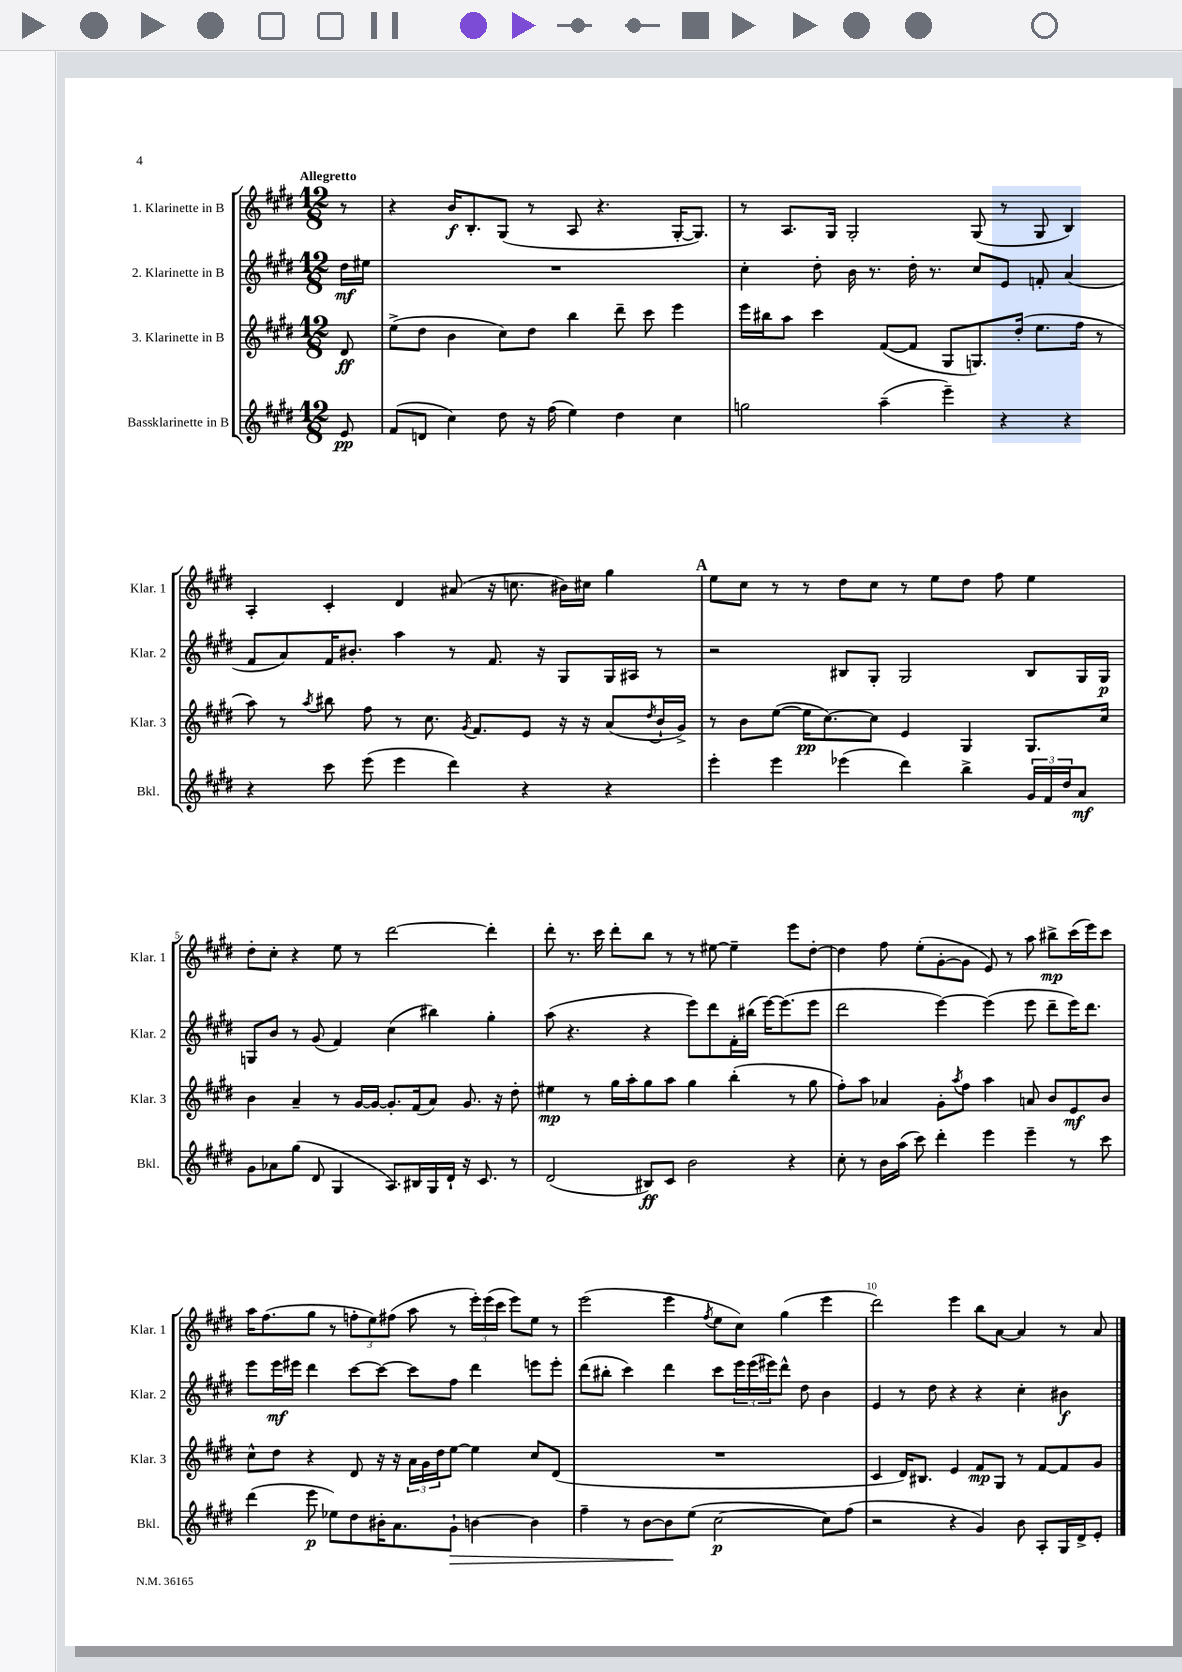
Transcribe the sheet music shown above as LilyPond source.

<<
\new StaffGroup <<
\new Staff = "s0" \with { instrumentName = "1. Klarinette in B" shortInstrumentName = "Klar. 1" } {
    \clef treble \key e \major \numericTimeSignature \time 12/8 \partial 8 \tempo "Allegretto"
    r8 |
    r4 b'16\f b8.-. gis8( r8 a8 r4. gis16~-. gis8.) |
    r8 a8. gis16 gis2-. gis8( r8 gis8 b4) |
    a4-. cis'4-. dis'4 ais'8( r16 c''8. bis'16) cis''16 gis''4 |
    \mark \markup { \bold "A" } e''8 cis''8 r8 r8 dis''8 cis''8 r8 e''8 dis''8 fis''8 e''4 |
    dis''8-. cis''8-. r4 e''8 r8 dis'''2~ dis'''4-. |
    dis'''8-. r8. cis'''16 dis'''8-. b''8 r8 r8 eis''8~ eis''4-- e'''8 dis''8~-. |
    dis''4 fis''8 e''8-.( gis'8~-. gis'8 e'8) r8 a''8 bis''8->\mp cis'''16( e'''16) cis'''8 |
    a''16 fis''8.( gis''8 r8 \tuplet 3/2 { f''8-. e''8) fis''8( } a''8 r8 \tuplet 3/2 { e'''16-.) e'''16( cis'''16 } e'''8) e''8 r8 |
    e'''2( e'''4 \acciaccatura { fis''8 } e''8 cis''8) gis''4( e'''4 |
    dis'''2) e'''4 b''8 a'8~ a'4 r8 a'8 \bar "|." |
}
\new Staff = "s1" \with { instrumentName = "2. Klarinette in B" shortInstrumentName = "Klar. 2" } {
    \clef treble \key e \major \numericTimeSignature \time 12/8 \partial 8
    dis''16\mf eis''16 |
    R1. |
    cis''4-. dis''8-. b'16 r8. dis''16-. r8. cis''8 e'8 f'8-. a'4( |
    fis'8 a'8) fis'16 bis'8.-. a''4 r8 fis'8. r16 gis8 gis16 ais16 r8 |
    \mark \markup { \bold "A" } r2 bis8 gis8-. gis2 bis8 gis16 gis16\p |
    g8 b'8 r8 gis'8( fis'4) cis''4( bis''4) gis''4-. |
    a''8( r4. r4 e'''8) dis'''8 fis'16-. bis''16( e'''16~) e'''8.( e'''8 |
    dis'''2 e'''4~) e'''4( e'''8 dis'''8-- e'''16) dis'''8. |
    e'''8 e'''16\mf eis'''16 dis'''4 cis'''8~ cis'''8~ cis'''8 fis''8 dis'''4 e'''8 e'''8-. |
    dis'''8( bis''8-. cis'''4) dis'''4 cis'''8 \tuplet 3/2 { e'''16 e'''16( eis'''16) } dis'''8-^ dis''8 b'4 |
    e'4 r8 dis''8 r4 r4 cis''4-. bis'4\f \bar "|." |
}
\new Staff = "s2" \with { instrumentName = "3. Klarinette in B" shortInstrumentName = "Klar. 3" } {
    \clef treble \key e \major \numericTimeSignature \time 12/8 \partial 8
    dis'8\ff |
    e''8->( dis''8 b'4 cis''8) dis''8 b''4 dis'''8-- cis'''8 e'''4 |
    e'''16 bis''16 a''8 cis'''4 fis'8~( fis'8 gis8 g8.) dis''16-.( e''8. fis''16 r8 |
    a''8) r8 \acciaccatura { a''8 } bis''8 fis''8 r8 cis''8. \acciaccatura { gis'8 } fis'8. e'8 r16 r16 a'8( \acciaccatura { dis''8 } b'16-! gis'16->) |
    \mark \markup { \bold "A" } r8 b'8 e''8~( e''16\pp cis''8.~) cis''8 e'4 gis4 gis8. cis''16 |
    b'4 a'4-- r8 gis'16~ gis'16~ gis'8.-. fis'16( a'8) gis'8. r16 dis''8-. |
    eis''4\mp r8 gis''16 a''16-. gis''8 a''8 gis''4 b''4-.( r8 gis''8 |
    fis''8-.) a''8 aes'4 gis'8-. \acciaccatura { a''8 } fis''8 a''4 a'8 b'8 e'8\mf b'8 |
    cis''8-^ dis''8 r4 dis'8 r16 r16 \tuplet 3/2 { a'16 gis'16 dis''16 } e''8~ e''4 cis''8 dis'8( |
    R1. |
    cis'4 dis'16) bis8. e'4 fis'8\mp gis8 r8 fis'8~ fis'8 gis'8 \bar "|." |
}
\new Staff = "s3" \with { instrumentName = "Bassklarinette in B" shortInstrumentName = "Bkl." } {
    \clef treble \key e \major \numericTimeSignature \time 12/8 \partial 8
    e'8\pp |
    fis'8( d'8 cis''4) dis''8 r16 fis''16( e''4) dis''4 cis''4 |
    g''2 a''4--( e'''4--) r4 r4 |
    r4 cis'''8 e'''8( e'''4 dis'''4) r4 r4 |
    \mark \markup { \bold "A" } e'''4-. e'''4 ees'''4( dis'''4) b''4-> \tuplet 3/2 { gis'16 fis'16 dis''16 } a'8\mf |
    gis'8 aes'8 gis''8( dis'8 gis4 a8.) bis16 gis16 dis'16-! r16 cis'8. r8 |
    dis'2( bis8\ff) cis'8 b'2 r4 |
    cis''8-. r8 b'16 a''16( cis'''8) dis'''4-. e'''4 e'''4-- r8 cis'''8 |
    dis'''4( e'''8\p ees''8) dis''8 bis'16-. a'8. gis'8-!\> b'4~ b'4 |
    fis''4-- r8 b'8~ b'8\! e''8( cis''2~\p cis''8) fis''8( |
    r2 r4 gis'4) b'8 a8-. gis16 dis'16-> e'8-. \bar "|." |
}
>>
>>
\layout { \context { \Score \override BarNumber.break-visibility = ##(#f #t #t) barNumberVisibility = #(every-nth-bar-number-visible 5) } }
